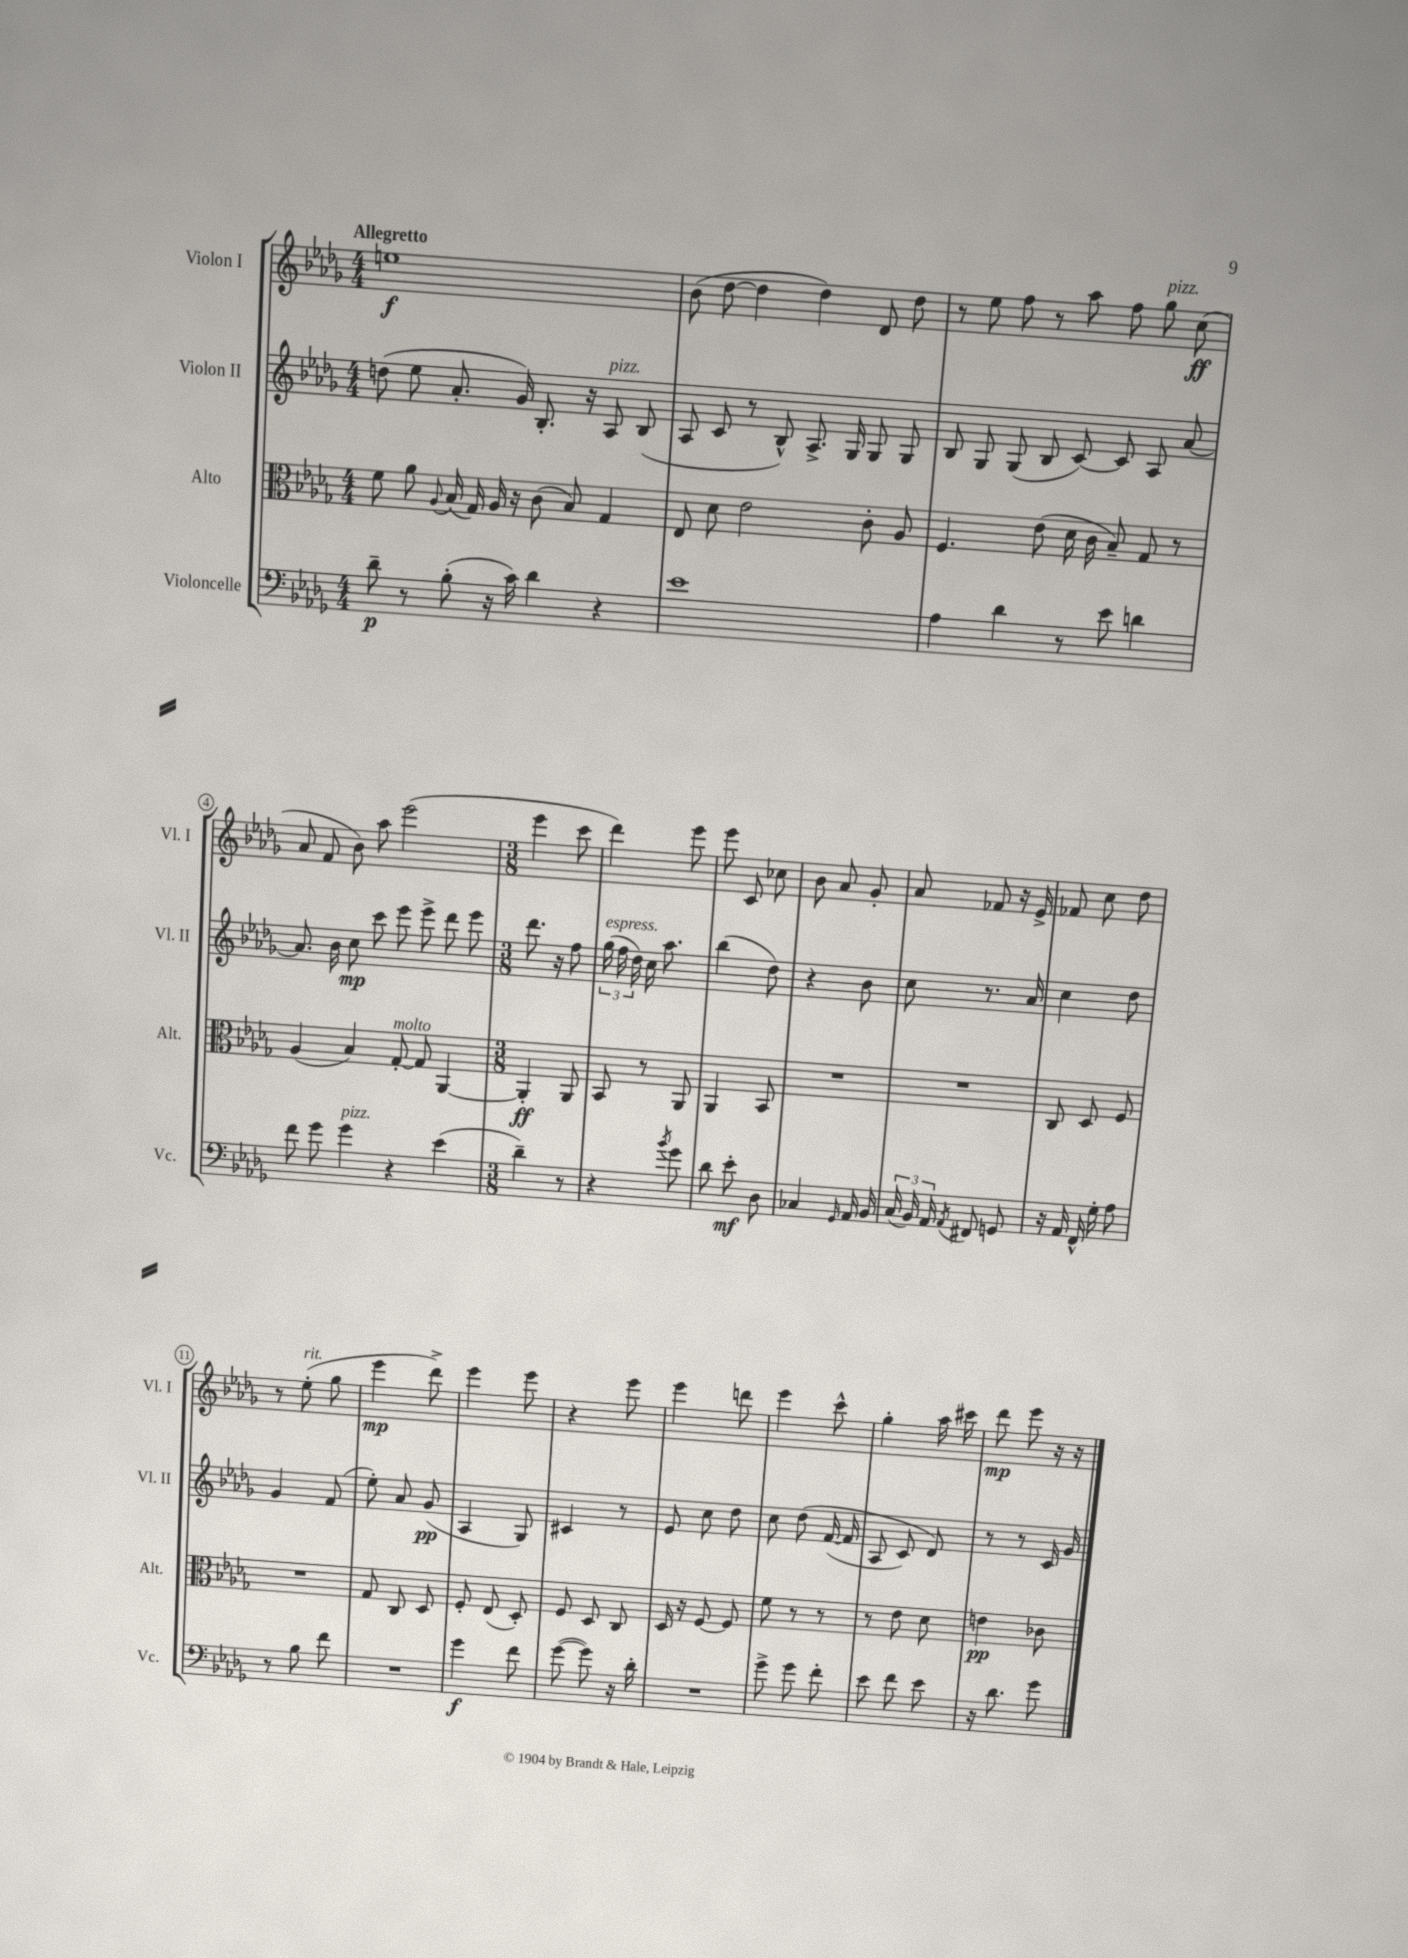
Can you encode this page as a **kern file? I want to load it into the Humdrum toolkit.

**kern	**dynam	**kern	**dynam	**kern	**dynam	**kern	**dynam
*part4	*part4	*part3	*part3	*part2	*part2	*part1	*part1
*staff4	*staff4	*staff3	*staff3	*staff2	*staff2	*staff1	*staff1
*I"Violoncelle	*	*I"Alto	*	*I"Violon II	*	*I"Violon I	*
*I'Vc.	*	*I'Alt.	*	*I'Vl. II	*	*I'Vl. I	*
*clefF4	*	*clefC3	*	*clefG2	*	*clefG2	*
*k[b-e-a-d-g-]	*	*k[b-e-a-d-g-]	*	*k[b-e-a-d-g-]	*	*k[b-e-a-d-g-]	*
*M4/4	*	*M4/4	*	*M4/4	*	*M4/4	*
=1	=1	=1	=1	=1	=1	=1	=1
!	!	!	!	!	!	!LO:TX:a:B:t=Allegretto	!
8d-~\	p	8f\	.	(8ddn\	.	1een	f
8r	.	8a-\	.	8ee-\	.	.	.
.	.	8qqA-/	.	.	.	.	.
(8B-'\	.	(16B-/	.	8.a-'/	.	.	.
.	.	16G-/)	.	.	.	.	.
16r	.	16A-/	.	.	.	.	.
16c\)	.	16r	.	16g-/)	.	.	.
4d-\	.	(8c\	.	8.B-'/	.	.	.
.	.	8B-/)	.	.	.	.	.
.	.	.	.	16r	.	.	.
!	!	!	!	!LO:TX:a:i:t=pizz.	!	!	!
4r	.	4G-/	.	8A-/	.	.	.
.	.	.	.	(8B-/	.	.	.
=2	=2	=2	=2	=2	=2	=2	=2
1e-	.	8E-/	.	8A-/	.	(8b-\	.
.	.	8d-\	.	8c/	.	[8dd-\	.
.	.	2e-\	.	8r	.	4dd-\]	.
.	.	.	.	8B-^^/)	.	.	.
.	.	.	.	8.A-^/	.	4dd-\)	.
.	.	.	.	16G-/	.	.	.
.	.	8c'\	.	8G-/	.	8d-/	.
.	.	8A-/	.	8G-/	.	8dd-\	.
=3	=3	=3	=3	=3	=3	=3	=3
4A-\	.	4.F/	.	8B-/	.	8r	.
.	.	.	.	8G-/	.	8ee-\	.
4d-\	.	.	.	(8G-/	.	8ff\	.
.	.	(8e-\	.	8B-/	.	8r	.
8r	.	16d-\	.	[8c/)	.	8aa-\	.
.	.	16c\	.	.	.	.	.
8e-\	.	8B-~/)	.	8c/]	.	8ff\	.
!	!	!	!	!	!	!LO:TX:a:i:t=pizz.	!
4dn\	.	8G-/	.	8A-/	.	8gg-\	.
.	.	8r	.	[8a-/	.	(8cc\	ff
!!LO:LB:g=z
=4	=4	=4	=4	=4	=4	=4	=4
8f\	.	(4A-/	.	8.a-/]	.	8a-/	.
8g-\	.	.	.	.	.	8f/	.
.	.	.	.	16b-\	.	.	.
!LO:TX:a:i:t=pizz.	!	!	!	!	!	!	!
4g-\	.	4B-/)	.	8cc\	mp	8b-\)	.
.	.	.	.	8ccc\	.	8aa-\	.
!	!	!LO:TX:a:i:t=molto	!	!	!	!	!
4r	.	[8G-'/	.	8eee-\	.	(2eee-\	.
.	.	8G-/]	.	8eee-^\	.	.	.
(4e-\	.	[4AA-/	.	8ddd-\	.	.	.
.	.	.	.	8eee-\	.	.	.
=5	=5	=5	=5	=5	=5	=5	=5
*M3/8	*	*M3/8	*	*M3/8	*	*M3/8	*
4d-~\)	.	4AA-'/]	ff	8.ddd-\	.	4eee-\	.
.	.	.	.	16r	.	.	.
8r	.	8AA-/	.	8ff\	.	8ccc\	.
=6	=6	=6	=6	=6	=6	=6	=6
!	!	!	!	!LO:TX:a:i:t=espress.	!	!	!
4r	.	8BB-/	.	(24gg-\	.	4ddd-\)	.
.	.	.	.	24ff\	.	.	.
.	.	.	.	24dd-\)	.	.	.
.	.	8r	.	16cc\	.	.	.
.	.	.	.	8.aa-\	.	.	.
8qb-/	.	.	.	.	.	.	.
8g-\	.	8AA-/	.	.	.	8eee-\	.
=7	=7	=7	=7	=7	=7	=7	=7
8d-\	.	4AA-/	.	(4bb-\	.	8eee-\	.
8e-'\	mf	.	.	.	.	8c/	.
8D-\	.	8BB-/	.	8dd-\)	.	8cc-X\	.
=8	=8	=8	=8	=8	=8	=8	=8
4C-X/	.	4.r	.	4r	.	8b-\	.
.	.	.	.	.	.	8a-/	.
16qqGG-/	.	.	.	.	.	.	.
16AA-/	.	.	.	8b-\	.	8g-'/	.
16BB-/	.	.	.	.	.	.	.
=9	=9	=9	=9	=9	=9	=9	=9
(24C/	.	4.r	.	8cc\	.	8a-/	.
24BB-/)	.	.	.	.	.	.	.
24AA-/	.	.	.	.	.	.	.
8qAA-/	.	.	.	.	.	.	.
8FF#X/	.	.	.	8.r	.	8f-X/	.
8GGn/	.	.	.	.	.	16r	.
.	.	.	.	16a-/	.	16e-^/	.
=10	=10	=10	=10	=10	=10	=10	=10
16r	.	8C/	.	4cc\	.	8f-X/	.
16AA-/	.	.	.	.	.	.	.
16FF^^/	.	8D-/	.	.	.	8cc\	.
16G-'\	.	.	.	.	.	.	.
8A-\	.	8F/	.	8dd-\	.	8dd-\	.
!!LO:LB:g=z
=11	=11	=11	=11	=11	=11	=11	=11
8r	.	4.r	.	4g-/	.	8r	.
!	!	!	!	!	!	!LO:TX:a:i:t=rit.	!
8B-\	.	.	.	.	.	(8ee-'\	.
8f\	.	.	.	(8f/	.	8gg-\	.
=12	=12	=12	=12	=12	=12	=12	=12
4.r	.	8G-/	.	8ee-'\)	.	4eee-\	mp
.	.	8C/	.	8a-/	.	.	.
.	.	8D-/	.	(8g-/	pp	8ddd-^\)	.
=13	=13	=13	=13	=13	=13	=13	=13
4g-\	f	8F'/	.	4A-/	.	4eee-\	.
.	.	(8E-/	.	.	.	.	.
8f\	.	8D-'/)	.	8G-/)	.	8eee-\	.
=14	=14	=14	=14	=14	=14	=14	=14
([8g-\	.	8F/	.	4c#X/	.	4r	.
8g-\])	.	8D-/	.	.	.	.	.
16r	.	8C/	.	8r	.	8eee-\	.
16d-'\	.	.	.	.	.	.	.
=15	=15	=15	=15	=15	=15	=15	=15
4.r	.	16D-/	.	8e-/	.	4eee-\	.
.	.	16r	.	.	.	.	.
.	.	[8F/	.	8cc\	.	.	.
.	.	8F/]	.	8dd-\	.	8dddn\	.
=16	=16	=16	=16	=16	=16	=16	=16
8g-^\	.	8f\	.	8cc\	.	4eee-\	.
8g-\	.	8r	.	(8dd-\	.	.	.
8f'\	.	8r	.	([16f/	.	8ccc^^\	.
.	.	.	.	16f/]	.	.	.
=17	=17	=17	=17	=17	=17	=17	=17
8e-\	.	8r	.	8A-/	.	4gg-'\	.
8f\	.	8e-\	.	8c/)	.	.	.
8e-\	.	8d-\	.	8d-/)	.	16aa-\	.
.	.	.	.	.	.	16ccc#X\	.
=18	=18	=18	=18	=18	=18	=18	=18
16r	.	4en\	pp	8r	.	8ddd-\	mp
8.d-\	.	.	.	.	.	.	.
.	.	.	.	8r	.	8eee-\	.
8g-\	.	8c-X\	.	16c/	.	16r	.
.	.	.	.	16g-/	.	16r	.
==	==	==	==	==	==	==	==
*-	*-	*-	*-	*-	*-	*-	*-
